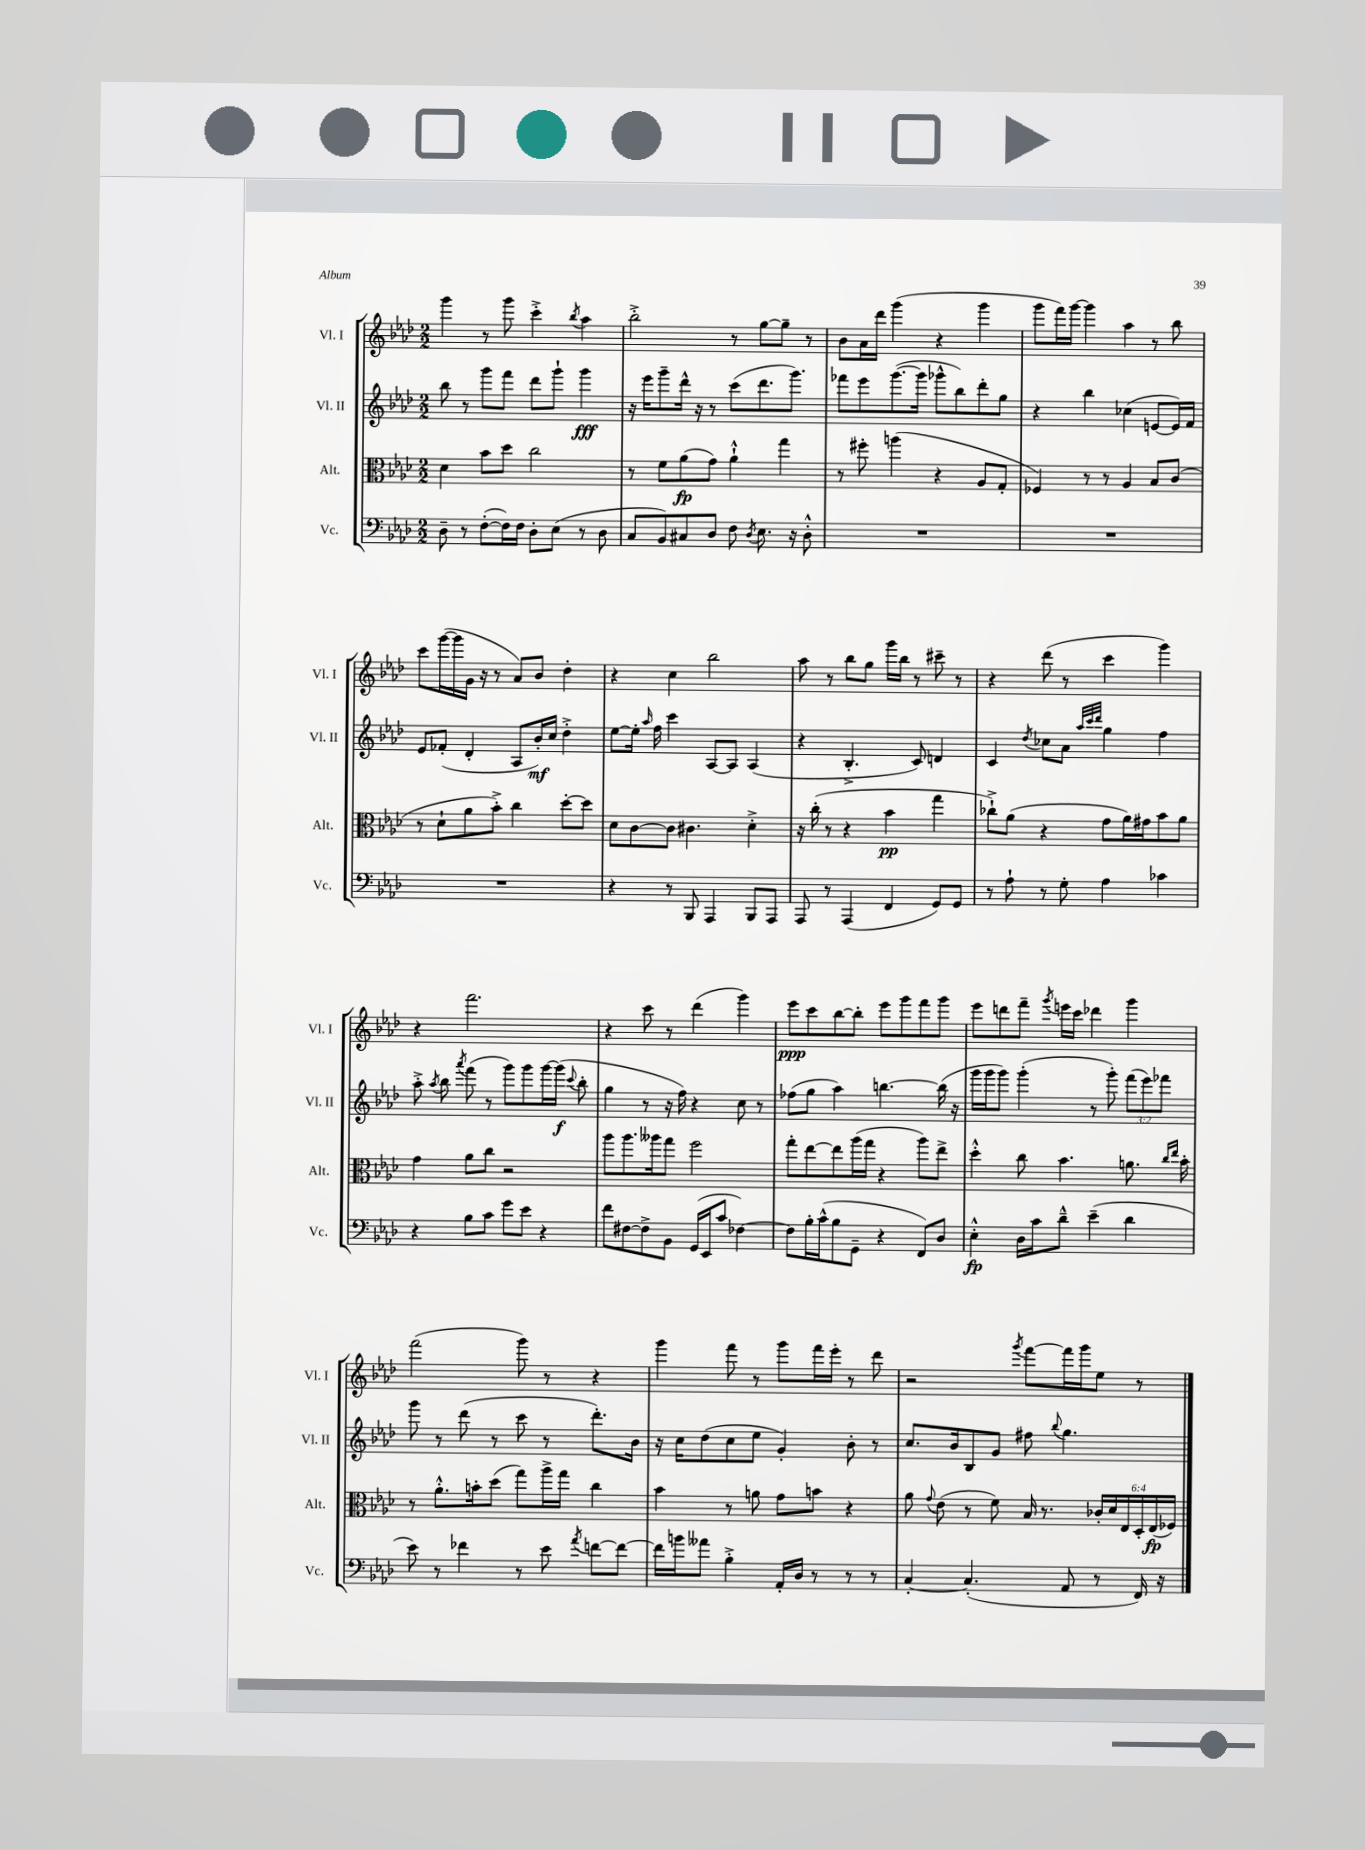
<<
\new StaffGroup <<
\new Staff = "s0" \with { instrumentName = "Vl. I" shortInstrumentName = "Vl. I" } {
    \clef treble \key aes \major \numericTimeSignature \time 2/2
    \autoBeamOff g'''4 r8 g'''8 c'''4-.-> \acciaccatura { bes''8 } aes''4 |
    bes''2-.-> r8 g''8[~ g''8]-- r8 |
    bes'8[ aes'16 des'''16] g'''4( r4 g'''4 |
    g'''8[ f'''16) g'''16]~ g'''4 aes''4 r8 bes''8 |
    c'''8[ g'''16~( g'''16 g'16] r16 r8 aes'8[) bes'8] des''4-. |
    r4 c''4 bes''2 |
    aes''8 r8 bes''8[ g''8] g'''16[ bes''16] r8 cis'''8-- r8 |
    r4 des'''8( r8 c'''4 g'''4) |
    r4 f'''2. |
    r4 c'''8 r8 des'''4( g'''4) |
    ees'''8[\ppp c'''8 bes''8~ bes''8]-. ees'''8[ g'''8 f'''8 g'''8] |
    ees'''8[ d'''8 f'''8]-- \acciaccatura { g'''8 } e'''16[ c'''16] des'''4 g'''4 |
    f'''2( g'''8) r8 r4 |
    g'''4 f'''8 r8 g'''8[ f'''16 ees'''16]-. r8 des'''8 |
    r2 \acciaccatura { g'''8 } f'''8[~ f'''16 g'''16 ees''8] r8 \bar "|." |
}
\new Staff = "s1" \with { instrumentName = "Vl. II" shortInstrumentName = "Vl. II" } {
    \clef treble \key aes \major \numericTimeSignature \time 2/2 \override Staff.TupletNumber.text = #tuplet-number::calc-fraction-text
    \autoBeamOff bes''8 r8 g'''8[ f'''8] des'''8[ g'''8]-! g'''4\fff |
    r16 ees'''16[ g'''8-- des'''16]-^ r16 r8 c'''8[( des'''8. g'''8.]) |
    fes'''8[ ees'''8 g'''8.~( g'''16] ges'''8[-^ bes''8) des'''8-. g''8] |
    r4 bes''4 ces''4( e'8[~ e'16) f'16] |
    ees'8[ fes'8]-.( des'4-. aes8[ bes'16-.\mf) c''16] des''4-.-> |
    ees''8[~ ees''16]-. \grace { aes''16 } f''16 c'''4 aes8[~ aes8] aes4( |
    r4 bes4.-.-> c'8) d'4 |
    c'4 \acciaccatura { des''8 } ces''8[ aes'8] \grace { aes''32[ c'''32 des'''32] } g''4 f''4 |
    aes''8-.-> \acciaccatura { aes''8 } bes''8 \acciaccatura { aes'''8 } f'''8( r8 g'''8[) g'''8 g'''16~ g'''16]\f( \appoggiatura { c'''8 } bes''8-. |
    g''4 r8 r16 f''16) r4 c''8 r8 |
    fes''8[( g''8] aes''4) b''4.~ b''16( r16 |
    g'''16[ g'''16 g'''8]) g'''4-.( r8 g'''8-.) \tuplet 3/2 { f'''8[( ees'''8) fes'''8] } |
    g'''8 r8 des'''8( r8 c'''8 r8 des'''8.[-.) bes'16] |
    r16 c''16[ des''8( c''8 ees''8] g'4-.) bes'8-. r8 |
    c''8.[ bes'16 bes8 g'8] fis''8 \appoggiatura { bes''8 } g''4. \bar "|." |
}
\new Staff = "s2" \with { instrumentName = "Alt." shortInstrumentName = "Alt." } {
    \clef alto \key aes \major \numericTimeSignature \time 2/2 \override Staff.TupletNumber.text = #tuplet-number::calc-fraction-text
    \autoBeamOff des'4 bes'8[ des''8] c''2 |
    r8 f'8[ aes'8\fp( g'8]) aes'4-!-^ g''4 |
    r8 fis''8-. a''4( r4 aes8[ g8]-. |
    fes4) r8 r8 aes4 bes8[ c'8]( |
    r8 des'8[-! aes'8 bes'8]-.->) c''4 des''8[~-. des''8] |
    des'8[ c'8~ c'8] cis'4. des'4-.-> |
    r16 c''16-.( r8 r4 bes'4\pp g''4 |
    ces''8[-!->) aes'8]( r4 g'8[ aes'16) gis'16 bes'8 aes'8] |
    g'4 aes'8[ c''8] r2 |
    aes''8[ aes''8. aeses''16 g''8] f''2 |
    g''8[-. ees''8~ ees''8 aes''16( g''16] r4 aes''8[) ees''8]-> |
    des''4-.-^ c''8 bes'4. a'8. \grace { c''16[ ees''16] } bes'16-. |
    r8 aes'8.[-.-^ b'16-. des''8]( g''8[) aes''16-> g''16] c''4 |
    bes'4 r8 a'8 g'8[ b'8] r4 |
    aes'8 \appoggiatura { g'8 } ees'8( r8 f'8) bes16 r8. \tuplet 6/4 { ces'16[-. des'16 ees16 des16-. ees16\fp( fes16]) } \bar "|." |
}
\new Staff = "s3" \with { instrumentName = "Vc." shortInstrumentName = "Vc." } {
    \clef bass \key aes \major \numericTimeSignature \time 2/2
    \autoBeamOff des8-- r8 f8[~-.( f16) f16] des8[-. ees8]( r8 des8 |
    c8[ bes,8) cis8 des8] f8 \acciaccatura { des8 } ees8. r16 des8-.-^ |
    R1 |
    R1 |
    R1 |
    r4 r8 bes,,8 aes,,4 bes,,8[ aes,,8] |
    aes,,8 r8 aes,,4( f,4 g,8[) g,8] |
    r8 aes8-! r8 g8-. aes4 ces'4 |
    r4 bes8[ c'8] g'8[ ees'8] r4 |
    f'8[ fis8~ fis8-> bes,8] g,16[( ees,16 c'8] fes4~) |
    fes8[ bes16-. c'16-^( bes8 g,8]-- r4 f,8[) des8] |
    ees4-.-^\fp des16[ c'16 des'8]---^ ees'4--( des'4 |
    ees'8) r8 fes'4 r8 ees'8 \acciaccatura { aes'8 } f'8[~ f'8]~ |
    f'16[ b'16 aeses'8] bes4-.-> aes,16[-. des16] r8 r8 r8 |
    c4~-. c4.-.( aes,8 r8 f,16) r16 \bar "|." |
}
>>
>>
\layout { \context { \Score \remove "Bar_number_engraver" } }
